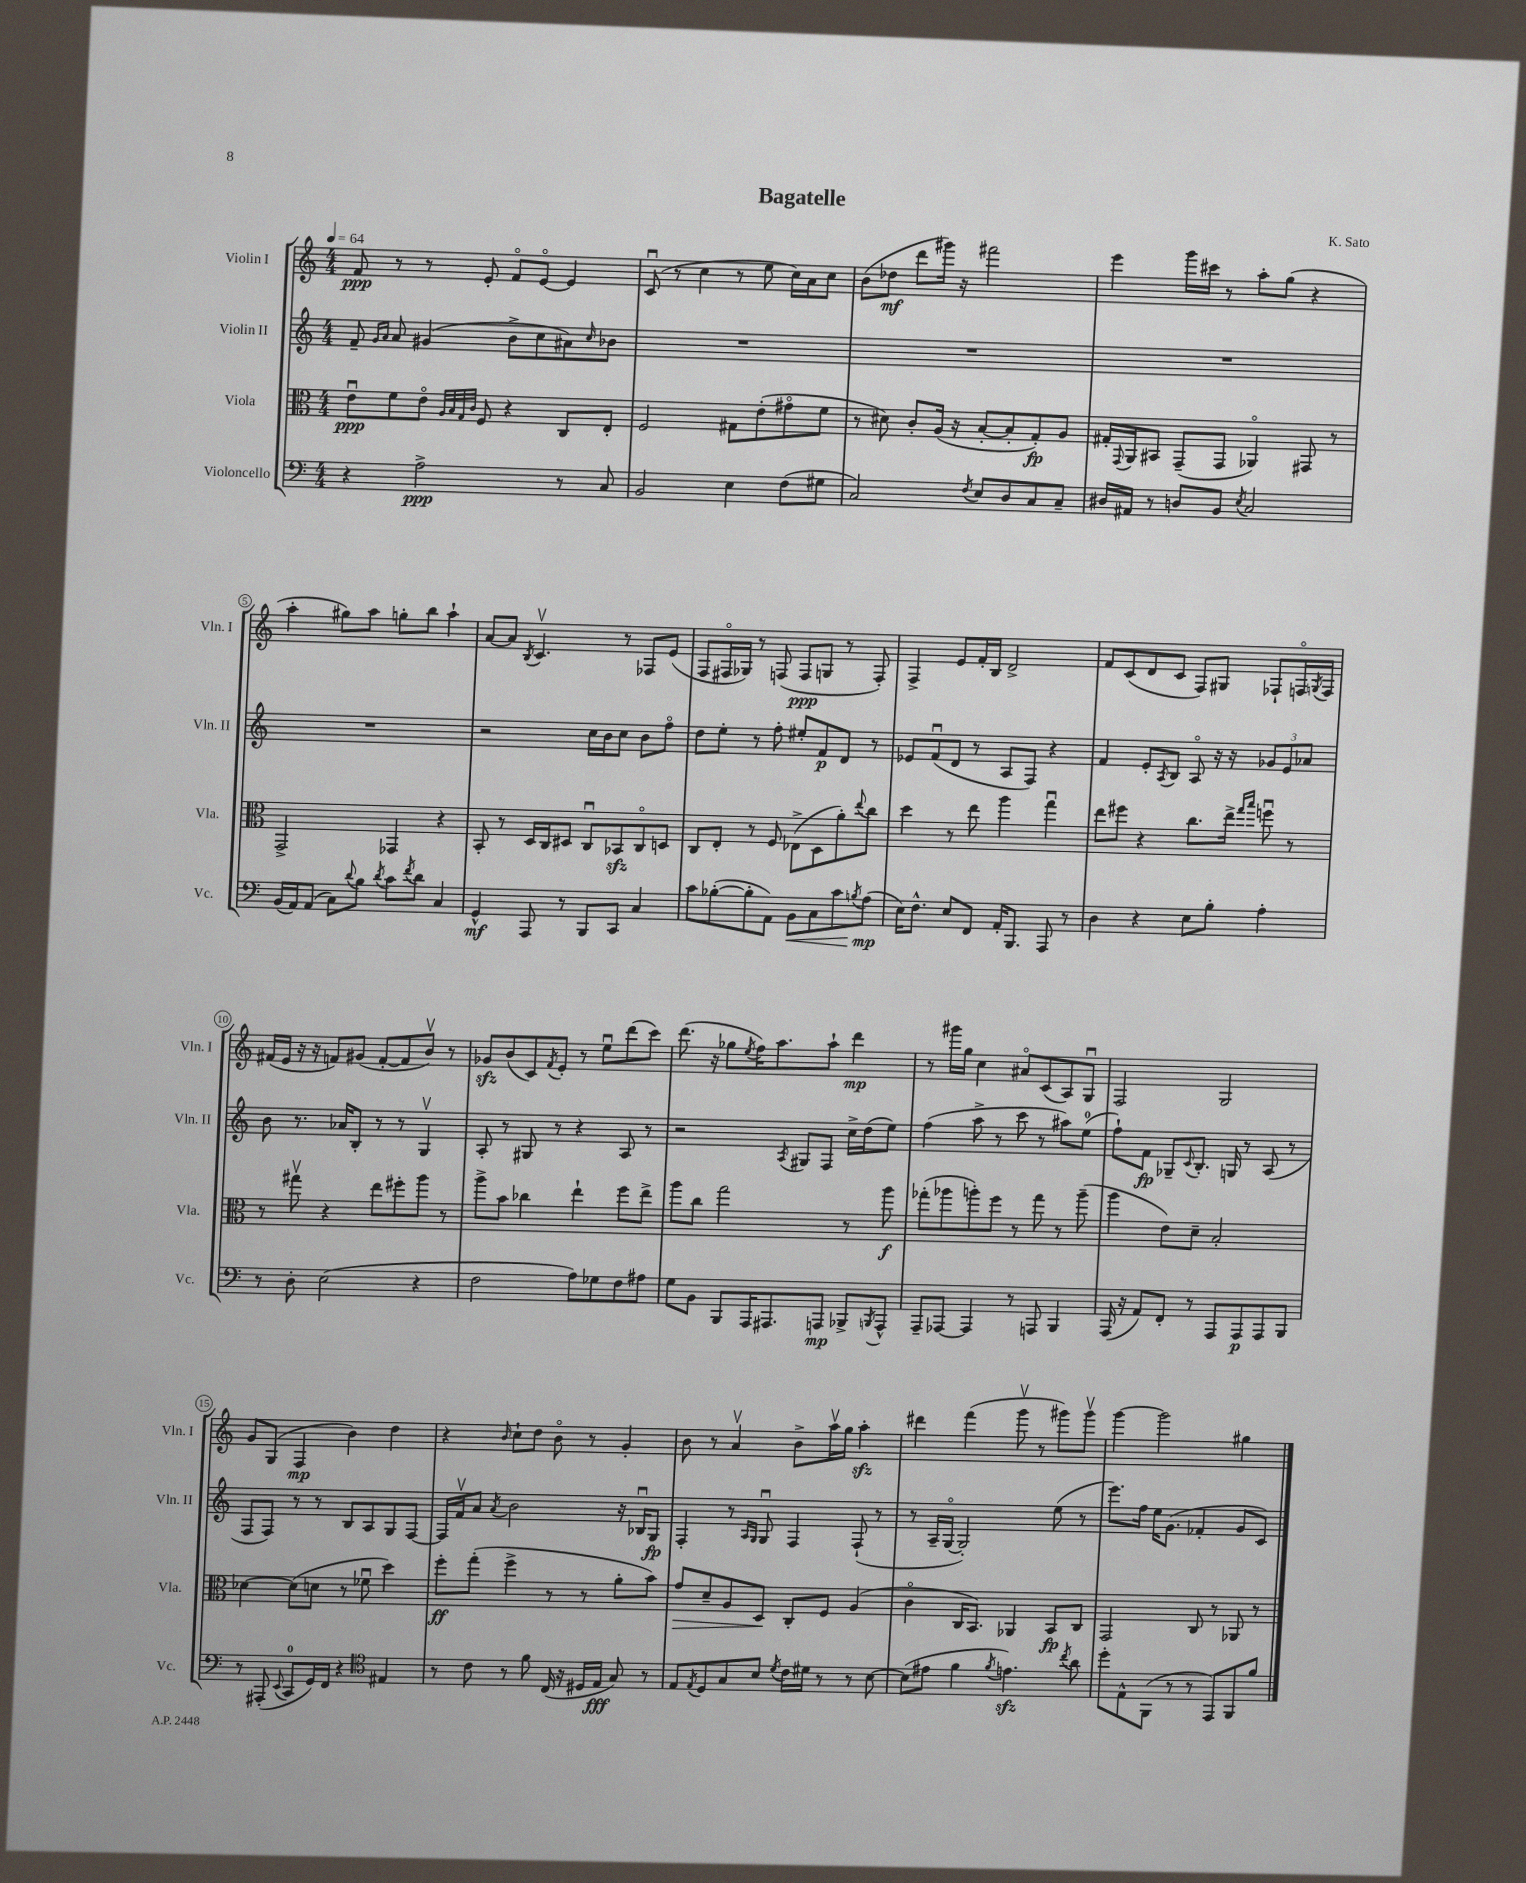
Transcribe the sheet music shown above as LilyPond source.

\header { title = "Bagatelle" composer = "K. Sato" }
<<
\new StaffGroup <<
\new Staff = "s0" \with { instrumentName = "Violin I" shortInstrumentName = "Vln. I" } {
    \clef treble \key c \major \numericTimeSignature \time 4/4 \tempo 4 = 64
    f'8\ppp r8 r8 e'8-. f'8\flageolet e'8~\flageolet e'4 |
    c'8\downbow( r8 c''4 r8 e''8 c''16) a'16 c''8 |
    b'8( des''8\mf d'''8 gis'''16) r16 fis'''2 |
    e'''4 g'''16 cis'''16 r8 a''8-. g''8( r4 |
    a''4-. gis''8) a''8 g''8-. b''8 a''4-! |
    a'8~ a'8 \acciaccatura { b8 } c'4.\upbow r8 fes8 e'8( |
    f8 fis16\flageolet ges16) r8 f8( f8\ppp g8 r8 f8-.) |
    f4-> e'8 f'16-. b16 d'2-> |
    f'8 c'8( d'8 c'8 f8) gis8 fes8-! f16\flageolet \acciaccatura { g8 } f16 |
    fis'16( e'16 r16 r16 f'8) gis'8( f'8~-. f'8 b'8\upbow) r8 |
    ges'8\sfz b'8( c'8) \acciaccatura { f'8 } e'8-. r8 e''8\downbow d'''8( c'''8) |
    d'''8.( r16 ges''8 \acciaccatura { e''8 } f''16) a''8. a''8-! d'''4\mp |
    r8 gis'''16 g''16 c''4 ais'8\flageolet c'8( a8) g8\downbow |
    f2 g2 |
    g'8 g8( f4\mp b'4) d''4 |
    r4 \grace { b'16 } c''8-! d''8 b'8\flageolet r8 g'4-. |
    b'8 r8 a'4\upbow b'8-> a''16\upbow g''16 a''4-.\sfz |
    dis'''4 f'''4( g'''8\upbow r8 gis'''8) gis'''8\upbow |
    g'''4~ g'''2 gis''4 \bar "|." |
}
\new Staff = "s1" \with { instrumentName = "Violin II" shortInstrumentName = "Vln. II" } {
    \clef treble \key c \major \numericTimeSignature \time 4/4
    f'8-- \grace { g'16 a'16 } a'8 gis'4( b'8-> c''8 ais'8) \grace { c''16 } bes'8 |
    R1 |
    R1 |
    R1 |
    R1 |
    r2 c''16 b'16 c''8 b'8 f''8\flageolet |
    d''8 e''8-. r8 f''8-. eis''8-. f'8\p d'8 r8 |
    ees'8 f'8\downbow( d'8 r8 a8 f8) r4 |
    f'4 e'8-. \acciaccatura { a8 } b8 a8\flageolet r16 r16 \tuplet 3/2 { ges'8 e'8 aes'8 } |
    b'8 r8. aes'16 b8-. r8 r8 g4\upbow |
    a8-. r8 gis8 r8 r4 a8 r8 |
    r2 \acciaccatura { a8 } gis8 f8 c''16-> d''16( e''8) |
    f''4( a''8-> r8 c'''8 r8 ais''8) e''8-0( |
    f''8-!) f'8\fp ges8-- \appoggiatura { c'8 } b8.-. g16 r8 a8( r8 |
    f8 f8) r8 r8 b8 a8 g8 f8~ |
    f16 f'16\upbow a'8 \acciaccatura { a'8 } b'2 r16 bes16\downbow g8\fp |
    f4-. r8 \grace { a16 g16 } g8\downbow f4 f8-!( r8 |
    r8 a16-- g16~\flageolet g2-.) e''8( r8 |
    e'''8.) f''16 e''16 g'8.( fes'4-. g'8 c'8) \bar "|." |
}
\new Staff = "s2" \with { instrumentName = "Viola" shortInstrumentName = "Vla." } {
    \clef alto \key c \major \numericTimeSignature \time 4/4
    e'8\downbow\ppp f'8 e'8\flageolet \grace { a32 b32 g32 c'32 } f8 r4 c8 e8-. |
    f2 gis8 e'8-.( gis'8\flageolet f'8 |
    r8 dis'8) c'8-. a16( r16 b8~-. b8-. g8-.\fp) a8 |
    gis16-. \appoggiatura { g,8 } a,16 bis,8 g,8--( g,8 aes,4\flageolet) gis,8 r8 |
    g,2-> ges,4 r4 |
    b,8-. r8 d16 c16 dis8 c8\downbow bes,8\sfz c8\flageolet d8 |
    c8 e8-. r8 f8 ees8->( d8 a'8-.) \appoggiatura { e''8 } c''8 |
    d''4 r8 e''8 a''4 g''4\downbow |
    e''8 fis''8 r4 c''8. e''16-> \grace { g''16 b''16 } f''8\downbow r8 |
    r8 gis''8\upbow r4 e''8 fis''8-. a''8 r8 |
    a''8-> b'8 ces''4 e''4-! f''8 e''8-> |
    a''8 c''8 g''2 r8 a''8\f |
    ges''8-.( aes''8 a''8-.) f''8 r8 ges''8 r8 a''8--( |
    a''4 e'8) d'8-- b2-. |
    des'4~ des'8( d'8 r8 fes'8\downbow d''4) |
    f''8-.\ff g''8-.( f''4-> r8 r8 a'8-. b'8) |
    g'8\> d'8-- a8 d8\! c8-. f8 a4( |
    c'4\flageolet c16 b,8.) aes,4 b,8\fp c8 |
    g,2 c8 r8 aes,8 r8 \bar "|." |
}
\new Staff = "s3" \with { instrumentName = "Violoncello" shortInstrumentName = "Vc." } {
    \clef bass \key c \major \numericTimeSignature \time 4/4
    r4 a2->\ppp r8 c8 |
    b,2 e4 f8( gis8 |
    c2) \acciaccatura { f8 } e8 d8 c8 c8-- |
    dis16 ais,16 r8 d8 b,8 \acciaccatura { e8 } c2 |
    b,16( a,16) a,8( c8) \appoggiatura { d'8 } b8 \acciaccatura { d'8 } c'8 \acciaccatura { f'8 } d'8 c4 |
    g,4-^\mf a,,8 r8 b,,8 c,8 c4 |
    c'8 bes8~-.( bes8-. a,8) b,8\< c8 c'8 \acciaccatura { b8 } a8\mp\!( |
    e16) f8.-^ e8 f,8 a,16-. b,,8. a,,8 r8 |
    d4 r4 e8 b8-. a4-. |
    r8 d8-. e2( r4 |
    f2 a8) ges8 f8 ais8 |
    g8 b,8 b,,8 a,,16 ais,,8. a,,8\mp bes,,8-> \acciaccatura { b,,8 } a,,8-^ |
    a,,8-- aes,,8~ aes,,4 r8 a,,8 b,,4 |
    a,,16( r16 a,8) f,8-. r8 a,,8 a,,8\p a,,8 b,,8 |
    r8 ais,,8-.( \appoggiatura { e,8 } c,8-0 g,16) f,16 r4 \clef tenor eis4 |
    r8 c'8 r8 f'8 c16( r16 dis16 e16\fff g8) r8 |
    e8 \acciaccatura { e8 } d8 g8 b8 \acciaccatura { d'8 } c'16 dis'16 r8 r8 b8~ |
    b8( eis'8 f'4 \acciaccatura { f'8 } e'4.\sfz) \acciaccatura { c''8 } a'8 |
    d''8-. e8-^ f,8( r8 r8 e,8) f,8 f'8 \bar "|." |
}
>>
>>
\layout { \context { \Score \override BarNumber.stencil = #(make-stencil-circler 0.1 0.3 ly:text-interface::print) } }
